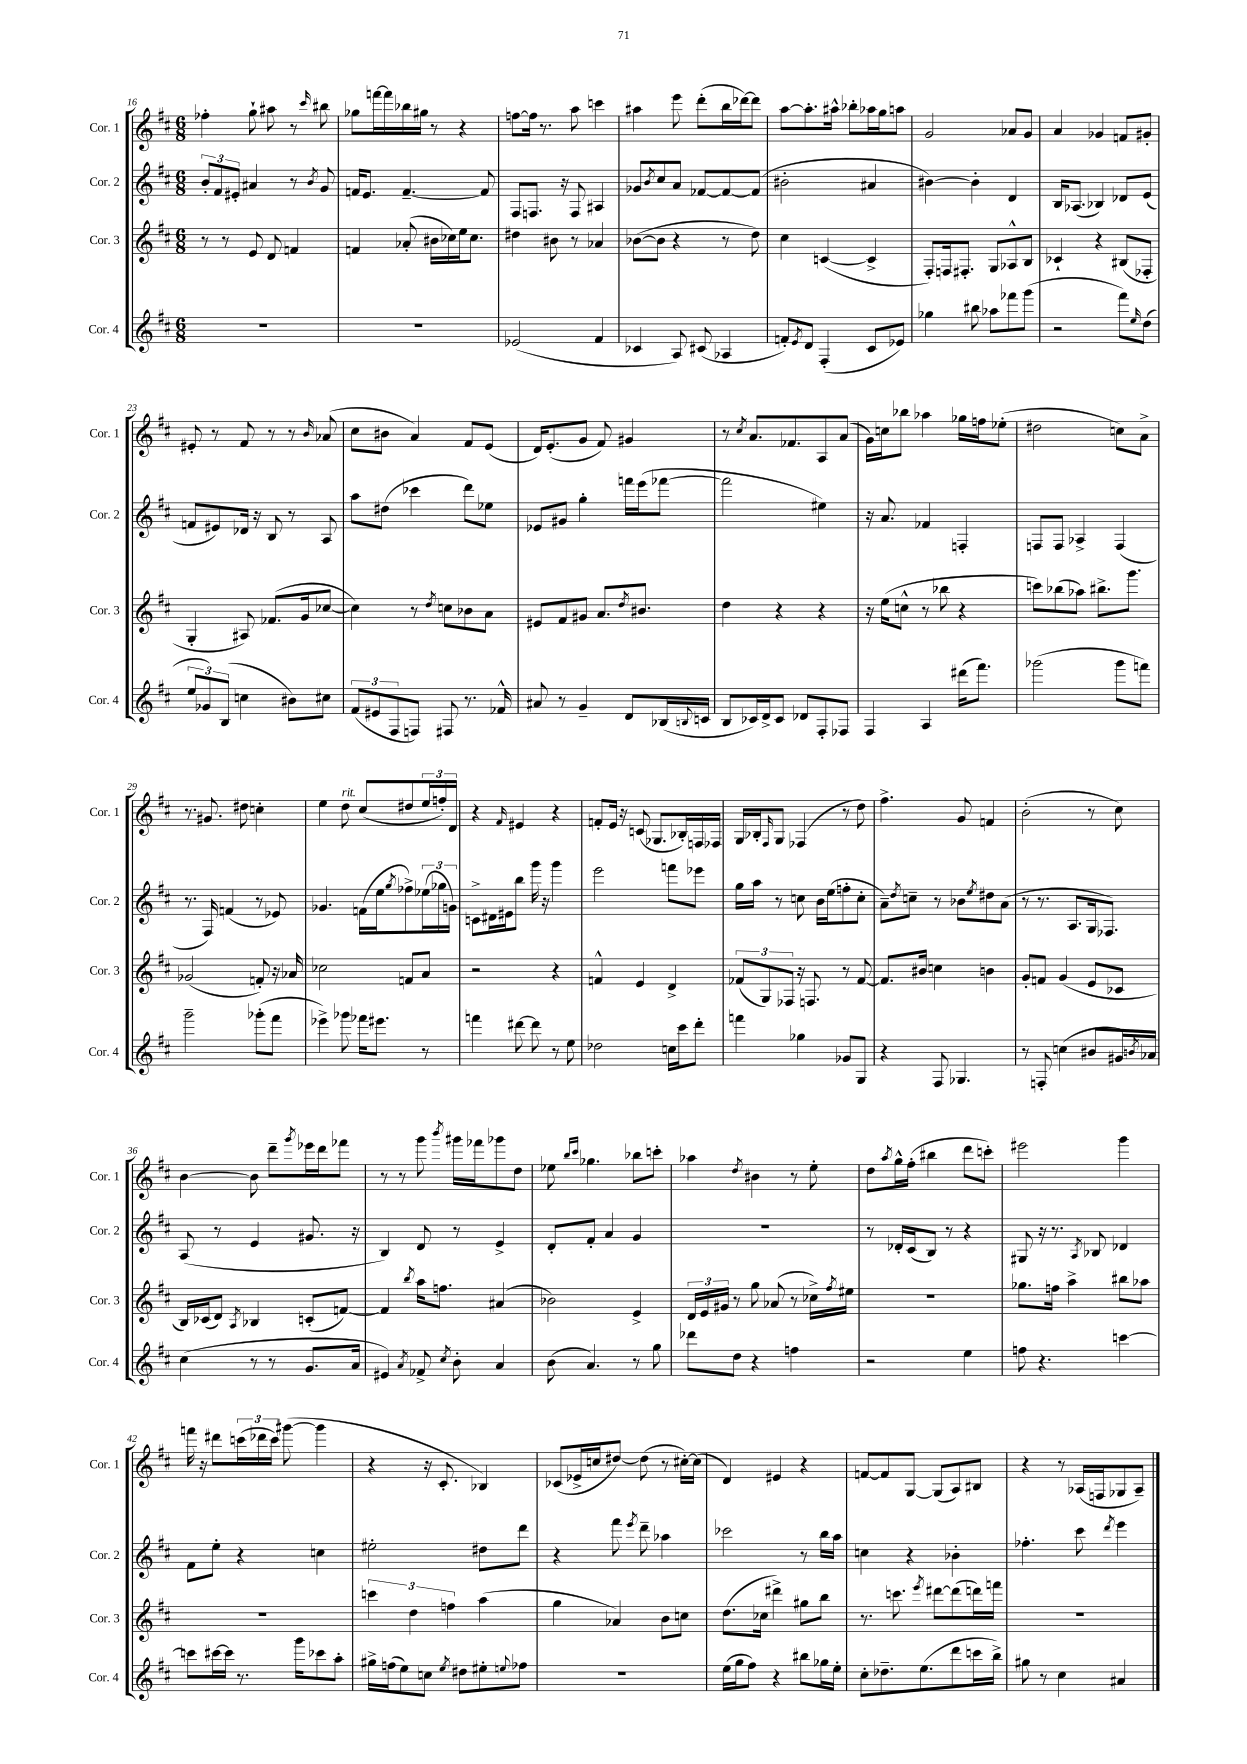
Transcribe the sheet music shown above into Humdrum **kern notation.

**kern	**kern	**kern	**kern
*part4	*part3	*part2	*part1
*staff4	*staff3	*staff2	*staff1
*I"Cor. 4	*I"Cor. 3	*I"Cor. 2	*I"Cor. 1
*I'Cor. 4	*I'Cor. 3	*I'Cor. 2	*I'Cor. 1
*clefG2	*clefG2	*clefG2	*clefG2
*k[f#c#]	*k[f#c#]	*k[f#c#]	*k[f#c#]
*M6/8	*M6/8	*M6/8	*M6/8
=16	=16	=16	=16
2.r	8r	12b'/L	4ff-X'\
.	.	12f#/	.
.	8r	.	.
.	.	12e#X'/J	.
.	8e/	4a#X/	8gg`\
.	8d/	.	8aa#X\
.	4fn/	8r	8r
.	.	8qb/	16qqccc#/
.	.	8g/	8bb#X\
=17	=17	=17	=17
2.r	4fn/	16fn/KL	8gg-X\L
.	.	8.e/J	.
.	.	.	[16fffn\L
.	.	.	16fff\]
.	(8a-X'/	[4.f~/	16bb-X\
.	.	.	16gg#X\JJ
.	16b#X\LL	.	8r
.	16cc-X\)	.	.
.	16ee\J	.	4r
.	8.cc-\J	.	.
.	.	8f/]	.
=18	=18	=18	=18
(2e-X/	4dd#X\	8F#/L	[8ffn\L
.	.	8.Fn/J	16ff\Jk]
.	.	.	8.r
.	8b#X\	.	.
.	.	16r	.
.	8r	8F/	8aa\
4f#/	4a-X/	4A#X/	4cccn\
=19	=19	=19	=19
4c-X/	([8b-X\L	8g-X/L	4aa#X\
.	.	8qb/	.
.	8b-\J]	8cc#/	.
8A/)	4r	8a/J	8eee\
(8c#X/	.	[8f-X/L	(8ddd'\L
4A-X/	8r	8f-/_	16bb\L
.	.	.	[16ddd-X\J)
.	8dd\)	(8f-/J]	8ddd-\J]
=20	=20	=20	=20
8fn'/L)	4cc#\	2b#X'\	[8aa\L
8qe/	.	.	.
8d/J	.	.	8.aa'\]
(4F#'/	([4cn/	.	.
.	.	.	16aa#X^^\Jk
.	.	.	8bb-X'\L
8c#/L	4c^/]	4a#X/	16aa-X\L
.	.	.	16gg\J
8e-X/J)	.	.	8aan\J
=21	=21	=21	=21
4gg-X\	8F#'/L)	[4b#X\)	2g/
.	16Fn/k	.	.
.	8.F#X'/J	.	.
8bb#X\	.	4b#'\]	.
8aa-X\L	8G/L	.	.
8fff-X\	8A-X^^/	4d/	8a-X/L
(8ggg\J	8B/J	.	8g/J
=22	=22	=22	=22
2r	4c-X`/	16B/KL	4a/
.	.	(8.A-X/J	.
.	4r	4B-X/)	4g-X/
8fff#\L)	(8B#X/L	8d-X/L	8fn/L
16qqee/	.	.	.
(8dd\J	8F-X'/J	(8e/J	8g#X'/J
!!LO:LB:g=z
=23	=23	=23	=23
12ee/L	4G'/	8fn/L	8e#X'/
12g-X/)	.	.	.
.	.	8e#X/)	8r
(12B/J	.	.	.
4ccn\	8A#X/)	16d-X/Jk	8f#/
.	.	16r	.
.	(8.f-X/L	8B/	8r
8b#X\L)	.	8r	8r
.	16g/k	.	.
.	.	.	16qqb/
8cc#X\J	[8cc-X/J	8A/	(8a-X/
=24	=24	=24	=24
(12f#/L	4cc-\])	8aa\L	8cc#\L
12e#X/	.	.	.
.	.	(8dd#X\J	8b#X\J
12F#/	.	.	.
8Fn/J)	8r	4ccc-X\	4a/)
.	8qdd/	.	.
8F#X/	8ccn\L	.	.
8.r	8b-X\	8ddd\L)	8f#/L
.	8a\J	8ee-X\J	(8e/J
16f-X^^/	.	.	.
=25	=25	=25	=25
8a#X/	8e#X/L	8e-X/L	16d/KL)
.	.	.	(8.e'/
8r	8f#/	8g#X/J	.
4g~/	8g#X/J	4gg'\	8g/J
.	8.a/L	.	8f#/)
8d/L	.	16fffn\LL	4g#X/
.	8qdd/	.	.
.	8.b#X/J	(16eee\J	.
(16B-X/L	.	[8fff-X\J	.
8qqBn/	.	.	.
16cn/JJ	.	.	.
=26	=26	=26	=26
8B/L	4dd\	2fff-\]	8r
.	.	.	8qcc#/
16c-X/L)	.	.	8.a/L
16d^/J	.	.	.
8c-/J	4r	.	.
.	.	.	8.f-X/
8d-X/L	.	.	.
8F#'/	4r	4ee#X\)	8A/
8F-X/J	.	.	(8a/J
=27	=27	=27	=27
4F#/	16r	16r	16g\LL)
.	(16ee\KL	8.a/	16ccn\J
.	8ccn^^\J	.	8bb-X\J
4A/	8r	4f-X/	4aa-X\
.	8bb-X\	.	.
(16ddd#X\KL	4r	4Fn'/	16gg-X\LL
8.fff#\J)	.	.	16ffn\J
.	.	.	(8ee-X'\J
=28	=28	=28	=28
(2ggg-X\	8cccn\L)	8Fn/L	2dd#X\
.	(8bb-X\	8F/J	.
.	8aa-X\J)	4A-X^/	.
.	8.bb#X^\L	.	.
8ggg-\L	.	(4F/	8ccn\L)
.	8.ggg\J	.	.
8fffn\J)	.	.	8a^\J
!!LO:LB:g=z
=29	=29	=29	=29
2ggg~\	(2g-X/	8.r	8.r
.	.	16F#/)	8.g#X/
.	.	(4fn/	.
.	.	.	8dd#X\
(8ggg-X'\L	8fn'/)	8r	4ccn'\
8fff#\J	16r	8e-X/)	.
.	16a-X/	.	.
=30	=30	=30	=30
4eee-X^\)	2cc-X\	4.g-X/	4ee\
!	!	!	!LO:TX:a:i:t=rit.
8ggg-X\	.	.	8dd\
16fff-X\KL	.	(16fn\LL	(8cc#/L
8.eee#X\J	.	16ee\J	.
.	.	8qgg/	.
.	8fn/L	8ff-X^\)	8dd#X/
8r	8a/J	(24ee-X\L	24ee/L
.	.	24gg-X\	24ffn'/)
.	.	24gn\JJ)	24d/JJ
=31	=31	=31	=31
4fffn\	2r	8cn^\L	4r
.	.	16d#X\L	.
.	.	16e#X\J	.
.	.	.	16qqf#/
[8ddd#X\	.	8bb\J	4e#X/
8ddd#\]	.	16ggg\	.
.	.	16r	.
8r	4r	4ggg\	4r
8ee\	.	.	.
=32	=32	=32	=32
2dd-X\	4fn^^/	2eee\	8fn'/L
.	.	.	16e/Jk
.	.	.	16r
.	4e/	.	(8cn/
.	.	.	8.G-X/L
16ccn\LL	4d^/	8fffn\L	.
16ccc#\J	.	.	16B-X'/L)
8ddd'\J	.	8eee-X\J	16Fn/
.	.	.	16F-X/JJ
=33	=33	=33	=33
4fffn\	(12f-X/L	16gg\LL	16G/LL
.	.	16aa\JJ	16B-X'/J
.	12G/)	.	.
.	.	.	16qqF#/
.	.	8r	8G/J
.	12F-X/J	.	.
4gg-X\	16r	8ccn\	(4F-X/
.	8.Fn/	.	.
.	.	16b\LL	.
.	.	(16ee\J	.
8g-X/L	8r	8ffn'\	8r
8G/J	[8f-/	8cc'\J	8dd\)
=34	=34	=34	=34
4r	8.f-/L]	8a~\L)	4.ff#^\
.	.	8qdd/	.
.	.	8ccn~\J	.
.	16b#X/Jk	.	.
8F#/	4ccn\	8r	.
4.G-X/	.	8b-X\L	8g/
.	.	8qee/	.
.	4bn\	8dd#X\	4fn/
.	.	(8a\J	.
=35	=35	=35	=35
8r	8g'/L	8r	(2b'\
8Fn'/	8fn/J	8.r	.
(4ccn\	(4g/	.	.
.	.	8.A/L	.
8b#X/L	8e/L	16G/k	8r
.	.	8.F-X/J)	.
16g#X/L)	8c-X/J	.	8cc#\)
8qbn/	.	.	.
16a-X/JJ	.	.	.
!!LO:LB:g=z
=36	=36	=36	=36
(4cc#\	16B/LL)	(8A/	[4b\
.	(16c-X/J	.	.
.	8d/J)	8r	.
.	8qA/	.	.
8r	4B-X/	4e/	8b\]
8r	.	.	8ddd~\L
.	.	.	8qggg/
8.g/L	(8cn'/L	8.g#X/	16eee-X\L
.	.	.	16ddd\J
.	[8fn/J)	.	8fff-X\J
16a/Jk	.	16r	.
=37	=37	=37	=37
4e#X/)	4f/]	4B/)	8r
.	.	.	8r
8qa/	8qbb/	.	.
8f-X^/	16aa\KL	8d/	8ggg\
.	8.ffn\J	.	.
8qcc#/	.	.	8qbbb/
8b'\	.	8r	16ggg#X\LL
.	.	.	16fff-X\J
4a/	(4a#X/	4e^/	8ggg-X\
.	.	.	8dd\J
=38	=38	=38	=38
(8b\	2b-X\)	8d'/L	8ee-X\
.	.	.	16qqbb/LL
.	.	.	16qqccc#/JJ
4.a/)	.	8f#'/J	4.gg-X\
.	.	4a/	.
8r	4e^/	4g/	8bb-X\L
8gg\	.	.	8cccn'\J
=39	=39	=39	=39
8ddd-X\L	24d/LL	2.r	4aa-X\
.	24e/	.	.
.	24g#X/JJ	.	.
8dd\J	8r	.	.
.	.	.	8qdd/
4r	8gg\	.	4b#X\
.	(8a-X/	.	.
4ffn\	8r	.	8r
.	16cc-X^\LL)	.	8ee'\
.	8qff#/	.	.
.	16ee#X\JJ	.	.
=40	=40	=40	=40
2r	2.r	8r	8dd\L
.	.	.	8qaa/
.	.	16d-X'/LL	16gg^^\L
.	.	(16c#/J	(16ff#'\JJ
.	.	8B/J)	4bb#X\
.	.	8r	.
4ee\	.	4r	8ddd\L
.	.	.	8cccn'\J)
=41	=41	=41	=41
8ffn\	8.gg-X\L	8G#X/	2eee#X\
4.r	.	16r	.
.	16ffn\Jk	8.r	.
.	4aa^\	.	.
.	.	8qA/	.
.	.	8B-X/	.
[4cccn\	8bb#X\L	4d-X/	4ggg\
.	8aa-X\J	.	.
!!LO:LB:g=z
=42	=42	=42	=42
8cccn\L]	2.r	8f#\L	16fffn\
.	.	.	16r
[16ccc#X\L	.	8ee'\J	8ddd#X\L
16ccc#\JJ]	.	.	.
8.r	.	4r	(24cccn\L
.	.	.	24ddd-X\
.	.	.	24ccc\JJ)
.	.	.	([8ggg#X\
16ggg\KL	.	.	.
8ccc-X\	.	4ccn\	4ggg#\]
8aa'\J	.	.	.
=43	=43	=43	=43
16gg#X^\LL	6cccn\	2ee#X'\	4r
(16ffn\J	.	.	.
8ee\)	.	.	.
.	6dd\	.	.
8ccn\J	.	.	16r
.	.	.	8.c#'/
.	6ffn\	.	.
8qee/	.	.	.
8dd#X\L	.	.	.
8ee#X'\	(4aa\	8dd#X\L	4B-X/)
8qqeen/	.	.	.
8ff-X\J	.	8ddd\J	.
=44	=44	=44	=44
2.r	4gg\	4r	(8c-X/L
.	.	.	16e-X^/L
.	.	.	16ccn/J
.	4a-X/)	8fff#\	[8dd#X/J)
.	.	8qeee/	.
.	.	8ddd~\	(8dd#\]
.	8b\L	4aa-X\	8r
.	8ccn\J	.	[16cc#X'\LL)
.	.	.	(16cc#\JJ]
=45	=45	=45	=45
(16ee\LL	(8.dd\L	2ccc-X\	4d/)
16gg\J	.	.	.
8ff#\J)	.	.	.
.	16cc-X\Jk	.	.
4r	4ddd#X^\)	.	4e#X/
8bb#X\L	8gg#X\L	8r	4r
16gg-X\L	8bb\J	16bb\LL	.
16ee'\JJ	.	16aa\JJ	.
=46	=46	=46	=46
8cc#'\L	8.r	4ccn\	[8fn/L
8.dd-X~\	.	.	8f/]
.	8.cccn\	.	.
.	.	4r	[8G/J
(8.ee\	.	.	.
.	8qeee/	.	.
.	[8ddd#X\L	.	(8G/L]
8ddd\	(8ddd#\]	4b-X'\	8A/)
16cccn\L	16dddn\L)	.	8B#X/J
16bb^\JJ)	16fffn\JJ	.	.
=47	=47	=47	=47
8gg#X\	2.r	4.ff-X'\	4r
8r	.	.	.
4cc#\	.	.	8r
.	.	8ccc#\	(16A-X/LL
.	.	.	16Fn/J
.	.	8qddd/	.
4a#X/	.	4eee\	8G-X/
.	.	.	8A-~/J)
==	==	==	==
*-	*-	*-	*-
